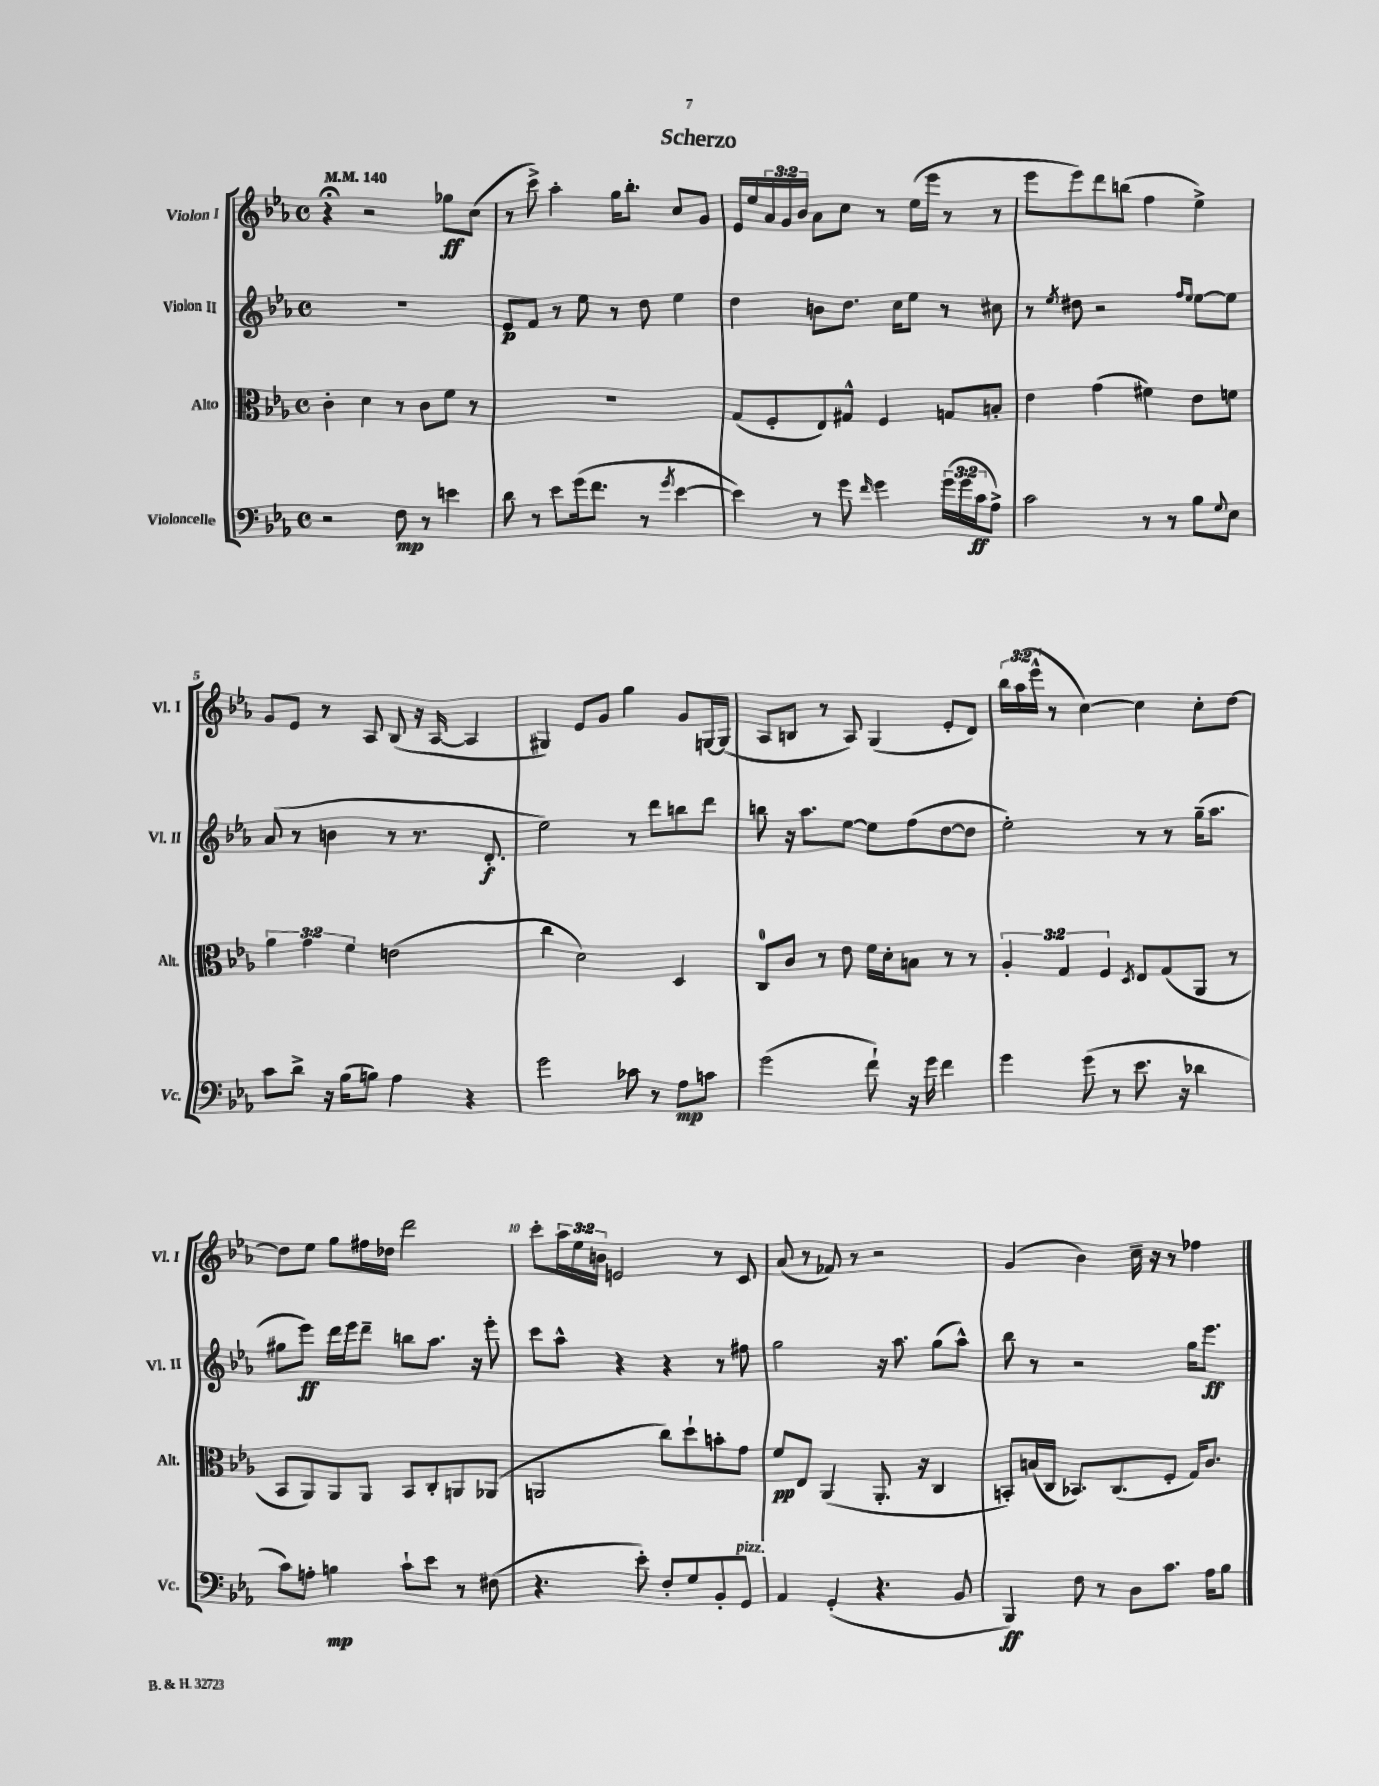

**kern	**kern	**kern	**kern
*staff4	*staff3	*staff2	*staff1
*clefF4	*clefC3	*clefG2	*clefG2
*k[b-e-a-]	*k[b-e-a-]	*k[b-e-a-]	*k[b-e-a-]
*M4/4	*M4/4	*M4/4	*M4/4
*met(c)	*met(c)	*met(c)	*met(c)
*MM140	*MM140	*MM140	*MM140
2r	4c'	1r	4r;
.	4d	.	2r
8F	8r	.	.
8r	8c	.	.
4e	8f	.	8gg-
.	8r	.	(8cc
=	=	=	=
8d	1r	8e-	8r
8r	.	8f	8ccc^)
8e-	.	8r	4aa-'
(16g	.	8ee-	.
8.f	.	.	.
.	.	8r	16gg
.	.	.	8.bb-'
8r	.	8dd	.
8qg	.	.	.
[4e-	.	4ee-	8cc
.	.	.	8g
=	=	=	=
4e-])	(8G	4dd	16e-
.	.	.	16ee-
.	8F'	.	24a-
.	.	.	24g
.	.	.	24b-
8r	8E-)	8b	8a-
8g	8G#^^	8.dd	8cc
16qqf	.	.	.
4g	4F	.	8r
.	.	16cc	.
.	.	8ee-	(16ee-
.	.	.	16eee-
(24g	8G	8r	8r
24g	.	.	.
24c	.	.	.
8A-^)	8B'	8cc#	8r
=	=	=	=
2c	4e-	8r	8eee-
.	.	8qee-	.
.	.	8dd#	8eee-)
.	(4g	2r	8ddd
.	.	.	(8bb
8r	4f#)	.	4ff
8r	.	.	.
.	.	16qqff	.
.	.	16qqee-	.
8B-	8e-	[8ee-	4ee-^)
8qqG	.	.	.
8E-	8f	8ee-]	.
=	=	=	=
8c	6a-	(8a-	8g
8d^	.	8r	8e-
.	6g	.	.
16r	.	4b	8r
(16B-	.	.	.
.	6f	.	.
8B)	.	.	8A-
4A-	(2e	8r	(8B-
.	.	8.r	16r
.	.	.	[16A-
4r	.	.	4A-]
.	.	8.d'	.
=	=	=	=
2g	4cc	2ee-)	4G#)
.	2d)	.	8e-
.	.	.	8g
8c-	.	8r	4gg
8r	.	8ddd	.
8A-	4D	8bb	8g
8c	.	8ddd	[16G
.	.	.	(16G]
=	=	=	=
(2g	8C	8bb	8A-
.	8c	16r	8B
.	.	8.aa-	.
.	8r	.	8r
.	8e-	[8ee-	8A-)
8f`)	16f	8ee-]	(4G
.	16d'	.	.
16r	8B	(8ff	.
16g	.	.	.
4f	8r	[8dd	8e-'
.	8r	8dd]	8d)
=	=	=	=
4g	6A-'	2ee-')	24bb-
.	.	.	(24aa-
.	.	.	24eee-^^
.	.	.	8r
.	6G	.	.
(8g	.	.	[4cc)
.	6F	.	.
8r	.	.	.
.	8qD	.	.
8.e-	8E-	8r	4cc]
.	(8G	8r	.
16r	.	.	.
4d-	8AA-	(16gg~	8cc'
.	.	8.aa-	.
.	8r	.	[8dd
=	=	=	=
8c)	8BB-	8gg#	8dd]
8A'	8AA-)	8eee-)	8ee-
4B	8AA-	16ddd	8gg
.	.	16eee-	.
.	8AA-	8ddd~	16ff#
.	.	.	16dd-
8c`	8BB-	8bb	2ddd
8e-	8C'	8.aa-	.
8r	8AA	.	.
.	.	16r	.
(8F#	(8AA-	8eee-'	.
=	=	=	=
4.r	2AA	8ccc	8ccc'
.	.	8aa-^^	24aa-
.	.	.	24ee-
.	.	.	24b
.	.	4r	2e
8e-')	.	.	.
8F'	8cc)	4r	.
8G	8dd`	.	.
8BB-'	8b'	8r	8r
8GG	8g	8ff#	8c
=	=	=	=
4AA-	8f	2gg	(8a-
.	8E-	.	8r
(4GG'	(4AA-	.	8f-)
.	.	.	8r
4.r	8.AA-'	16r	2r
.	.	8.aa-	.
.	16r	.	.
.	4C	(8gg	.
8BB-	.	8aa-^^)	.
=	=	=	=
4BBB-)	8BB')	8bb-	(4g
.	(16B	8r	.
.	16C	.	.
8F	8.BB-)	2r	4b-)
8r	.	.	.
.	(8.C	.	.
8D	.	.	16cc~
.	.	.	16r
8.c	8F'	.	8r
.	16G)	16gg	4ff-
16A-	8.c	8.eee-	.
8B-	.	.	.
==	==	==	==
*-	*-	*-	*-
